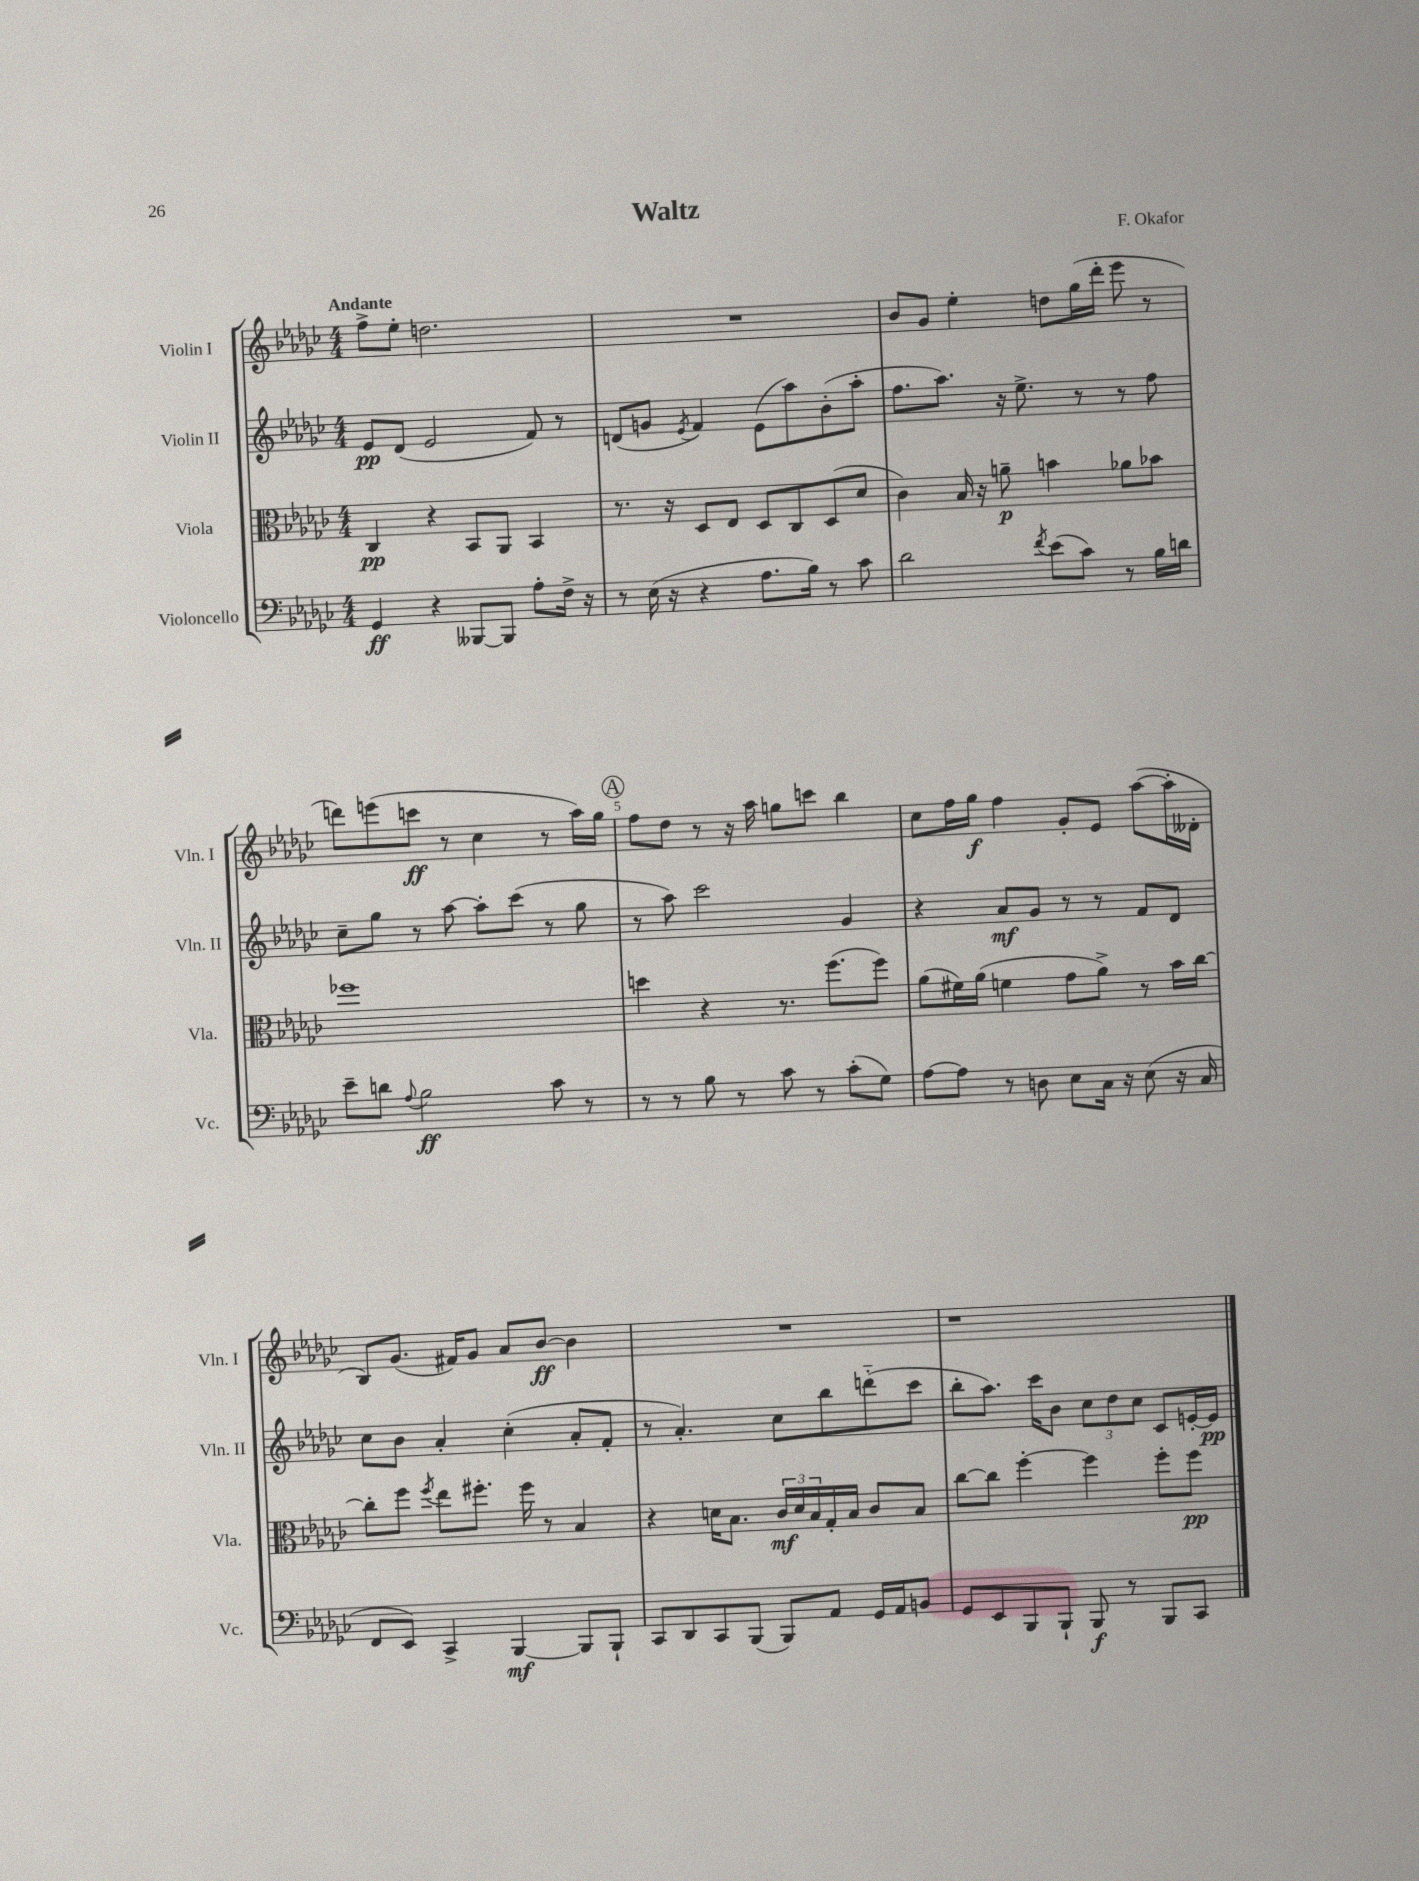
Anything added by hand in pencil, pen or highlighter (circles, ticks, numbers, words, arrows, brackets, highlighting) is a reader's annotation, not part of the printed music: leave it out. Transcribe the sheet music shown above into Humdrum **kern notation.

**kern	**dynam	**kern	**dynam	**kern	**dynam	**kern	**dynam
*part4	*part4	*part3	*part3	*part2	*part2	*part1	*part1
*staff4	*staff4	*staff3	*staff3	*staff2	*staff2	*staff1	*staff1
*I"Violoncello	*	*I"Viola	*	*I"Violin II	*	*I"Violin I	*
*I'Vc.	*	*I'Vla.	*	*I'Vln. II	*	*I'Vln. I	*
*clefF4	*	*clefC3	*	*clefG2	*	*clefG2	*
*k[b-e-a-d-g-c-]	*	*k[b-e-a-d-g-c-]	*	*k[b-e-a-d-g-c-]	*	*k[b-e-a-d-g-c-]	*
*M4/4	*	*M4/4	*	*M4/4	*	*M4/4	*
=1	=1	=1	=1	=1	=1	=1	=1
!	!	!	!	!	!	!LO:TX:a:B:t=Andante	!
4GG-/	ff	4C-/	pp	8e-/L	pp	8ff^\L	.
.	.	.	.	(8d-/J	.	8ee-'\J	.
4r	.	4r	.	2e-/	.	2.ddn\	.
[8BBB--X/L	.	8BB-/L	.	.	.	.	.
8BBB--/J]	.	8AA-/J	.	.	.	.	.
8A-'\L	.	4BB-/	.	8f/)	.	.	.
16F^\Jk	.	.	.	8r	.	.	.
16r	.	.	.	.	.	.	.
=2	=2	=2	=2	=2	=2	=2	=2
8r	.	8.r	.	(8dn/L	.	1r	.
(16E-\	.	.	.	8gn/J	.	.	.
16r	.	16r	.	.	.	.	.
.	.	.	.	8qe-/	.	.	.
4r	.	8D-/L	.	4f/)	.	.	.
.	.	8E-/J	.	.	.	.	.
8.A-\L	.	8D-/L	.	(8e-\L	.	.	.
.	.	8C-/	.	8aa-\)	.	.	.
16B-\Jk)	.	.	.	.	.	.	.
8r	.	(8D-/	.	(8b-'\	.	.	.
8c-\	.	8d-/J	.	8aa-'\J	.	.	.
=3	=3	=3	=3	=3	=3	=3	=3
2d-\	.	4c-\)	.	8.ff\L	.	8b-/L	.
.	.	.	.	.	.	8g-/J	.
.	.	.	.	8.aa-\J)	.	.	.
.	.	16B-/	.	.	.	4ee-'\	.
.	.	16r	.	.	.	.	.
.	.	8an~\	p	16r	.	.	.
.	.	.	.	8.ee-^\	.	.	.
8qf/	.	.	.	.	.	.	.
(8e-\L	.	4bn\	.	.	.	8ddn\L	.
8c-\J)	.	.	.	8r	.	(16gg-\L	.
.	.	.	.	.	.	16ddd-'\JJ	.
8r	.	8a-X\L	.	8r	.	8eee-\	.
16B-\LL	.	8b-X\J	.	8ff\	.	8r	.
16dn\JJ	.	.	.	.	.	.	.
!!LO:LB:g=z
=4	=4	=4	=4	=4	=4	=4	=4
8e-~\L	.	1ff-X	.	8cc-~\L	.	8dddn\L)	.
8dn\J	.	.	.	8gg-\J	.	(8eeen\	.
8qqA-/	.	.	.	.	.	.	.
2B-\	ff	.	.	8r	.	8cccn\J	ff
.	.	.	.	[8aa-\	.	8r	.
.	.	.	.	8aa-'\L]	.	4cc-\	.
.	.	.	.	(8ccc-\J	.	.	.
8c-\	.	.	.	8r	.	8r	.
8r	.	.	.	8gg-\	.	16aa-\LL)	.
.	.	.	.	.	.	16gg-\JJ	.
!!LO:REH:place=s1:t=A
=5	=5	=5	=5	=5	=5	=5	=5
8r	.	4ddn\	.	8r	.	8ff\L	.
8r	.	.	.	8aa-\)	.	8dd-\J	.
8B-\	.	4r	.	2ccc-\	.	8r	.
8r	.	.	.	.	.	16r	.
.	.	.	.	.	.	16aa-\	.
8c-\	.	8.r	.	.	.	8ggn\L	.
8r	.	.	.	.	.	8cccn\J	.
.	.	(8.ff\L	.	.	.	.	.
(8c-'\L	.	.	.	4g-/	.	4bb-\	.
8G-\J)	.	8ff\J)	.	.	.	.	.
=6	=6	=6	=6	=6	=6	=6	=6
[8A-\L	.	(8a-\L	.	4r	.	8cc-\L	.
8A-\J]	.	16f#X\L)	.	.	.	16ff\L	.
.	.	(16a-\JJ	.	.	.	16gg-\JJ	f
8r	.	4fn\	.	8a-/L	mf	4ff\	.
8Dn\	.	.	.	8g-/J	.	.	.
8E-\L	.	8g-\L	.	8r	.	8g-'/L	.
16C-\Jk	.	8a-^\J)	.	8r	.	8e-/J	.
16r	.	.	.	.	.	.	.
(8E-\	.	8r	.	8f/L	.	([8aa-\L	.
16r	.	16b-\LL	.	8d-/J	.	16aa-'\L]	.
16C-/	.	[16cc-\JJ	.	.	.	16d--X'\JJ	.
!!LO:LB:g=z
=7	=7	=7	=7	=7	=7	=7	=7
8FF/L	.	8cc-'\L]	.	8cc-\L	.	8B-/L)	.
8EE-/J)	.	8ff\J	.	8b-\J	.	(8.g-/J	.
.	.	8qff/	.	.	.	.	.
4CC-^/	.	8ee-\L	.	4a-'/	.	.	.
.	.	.	.	.	.	16f#X/KL)	.
.	.	8.ff#X'\J	.	.	.	8g-/J	.
[4BBB-/	mf	.	.	(4cc-'\	.	8a-/L	.
.	.	16ff#\	.	.	.	.	.
.	.	8r	.	.	.	[8b-/J	ff
8BBB-/L]	.	4B-/	.	8a-'/L	.	4b-\]	.
8BBB-`/J	.	.	.	8f'/J	.	.	.
=8	=8	=8	=8	=8	=8	=8	=8
8CC-/L	.	4r	.	8r	.	1r	.
8DD-/	.	.	.	4.a-'/)	.	.	.
8CC-/	.	16dn\KL	.	.	.	.	.
.	.	8.B-\J	.	.	.	.	.
(8BBB-/J	.	.	.	.	.	.	.
8BBB-/L)	.	24c-/LL	mf	8cc-\L	.	.	.
.	.	24d/	.	.	.	.	.
.	.	24B-/	.	.	.	.	.
8AA-/J	.	16G-'/	.	8bb-\	.	.	.
.	.	16B-/JJ	.	.	.	.	.
16GG-/LL	.	8c-/L	.	(8dddn\	.	.	.
16AA-/J	.	.	.	.	.	.	.
8BBn/J	.	8B-/J	.	8ccc-\J	.	.	.
=9	=9	=9	=9	=9	=9	=9	=9
8GG-/L	.	[8cc-\L	.	8bb-'\L	.	1r	.
8EE-/	.	8cc-\J]	.	8.aa-\J)	.	.	.
8BBB-/	.	[4ff'\	.	.	.	.	.
.	.	.	.	16ccc-\KL	.	.	.
8BBB-`/J	.	.	.	8b-\J	.	.	.
8BBB-/	f	4ff\]	.	12cc-\L	.	.	.
.	.	.	.	12dd-\	.	.	.
8r	.	.	.	.	.	.	.
.	.	.	.	12cc-\J	.	.	.
8BBB-/L	.	8ff'\L	.	8c-/L	.	.	.
8CC-/J	.	8ff\J	pp	[16en'/L	.	.	.
.	.	.	.	16e/JJ]	pp	.	.
==	==	==	==	==	==	==	==
*-	*-	*-	*-	*-	*-	*-	*-
